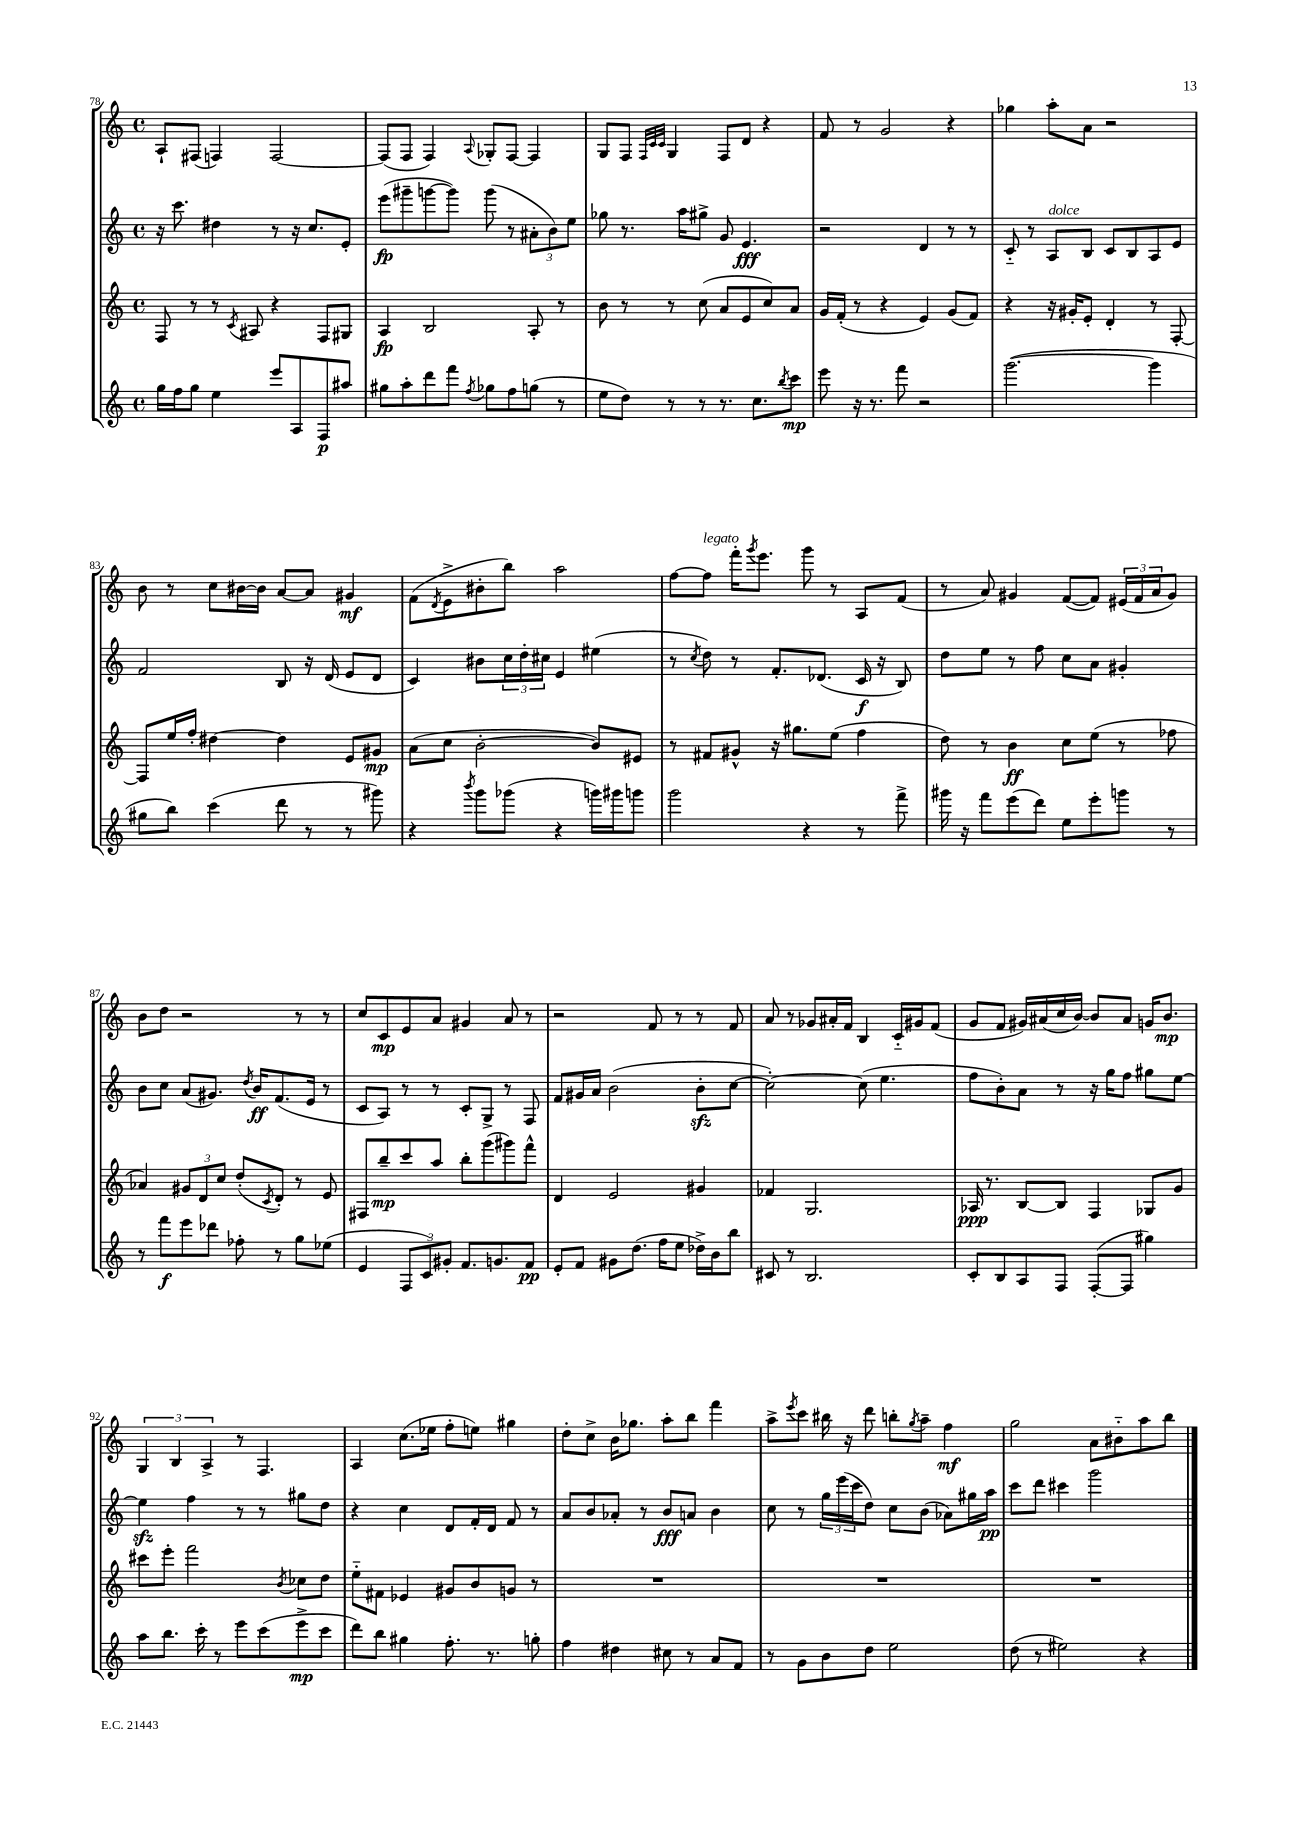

**kern	**kern	**kern	**kern
*staff4	*staff3	*staff2	*staff1
*clefG2	*clefG2	*clefG2	*clefG2
*k[]	*k[]	*k[]	*k[]
*M4/4	*M4/4	*M4/4	*M4/4
*met(c)	*met(c)	*met(c)	*met(c)
16gg\LL	8F/	16r	8A`/L
16ff\J	.	8.ccc\	.
8gg\J	8r	.	(8F#/J
4ee\	8r	4dd#\	4F/)
.	8qc/	.	.
.	8A#/	.	.
8eee/L	4r	8r	[2F/
8A/	.	16r	.
.	.	8.cc/L	.
8F/	8F/L	.	.
8aa#/J	8G#/J	8e'/J	.
=	=	=	=
8gg#\L	4A/	(8eee\L	(8F/]L
8aa'\	.	8ggg#~\	8F/J
8ddd\	2B/	[8ggg\	4F/)
8fff\J	.	8ggg\]J)	.
8qff/	.	.	8qqA/
8gg-\L	.	(8ggg\	8G-'/L
8ff\	.	8r	[8F/J
(8gg\J	8A'/	12a#'\L	4F/]
.	.	12b\)	.
8r	8r	.	.
.	.	12ee\J	.
=	=	=	=
8ee\L	8b\	8gg-\	8G/L
8dd\J)	8r	8.r	8F/J
.	.	.	32qqF/LLL
.	.	.	32qqc/
.	.	.	32qqc/JJJ
8r	8r	.	4G/
.	.	16aa\LK	.
8r	(8cc\	8gg#^\J	.
8.r	8a/L	8g/	8F/L
.	8e/	4.e/	8d/J
8.cc\L	.	.	.
.	8cc/)	.	4r
8qbb/	.	.	.
8ccc\J	8a/J	.	.
=	=	=	=
8eee\	16g/LL	2r	8f/
.	(16f'/JJ	.	.
16r	8r	.	8r
8.r	.	.	.
.	4r	.	2g/
8fff\	.	.	.
2r	4e/)	4d/	.
.	(8g/L	8r	4r
.	8f/J)	8r	.
=	=	=	=
([2.ggg\	4r	8c'~/	4gg-\
.	.	8r	.
.	16r	8A/L	8aa'\L
.	16g#'/LK	.	.
.	8e'/J	8B/J	8a\J
.	4d'/	8c/L	2r
.	.	8B/	.
4ggg\]	8r	8A/	.
.	[8F'/	8e/J	.
=	=	=	=
8gg#\L	8F/]L	2f/	8b\
8bb\J)	16ee/L	.	8r
.	16ff'/JJ	.	.
(4ccc\	[4dd#\	.	8cc\L
.	.	.	[16b#\L
.	.	.	16b#\]JJ
8ddd\	4dd#\]	8B/	[8a/L
8r	.	16r	8a/]J
.	.	(16d/	.
8r	8e/L	8e/L	4g#/
8ggg#\)	8g#/J	8d/J	.
=	=	=	=
4r	(8a\L	4c/)	(8f\L
.	.	.	8qd/
.	8cc\J	.	8e^\
8qbbb/	.	.	.
8ggg\L	[2b'\	8b#\L	8b#'\
(8ggg-\J	.	24cc\L	8bb\J)
.	.	24dd'\	.
.	.	24cc#\JJ	.
4r	.	4e/	2aa\
16ggg\LL)	8b/]L)	(4ee#\	.
16ggg#\J	.	.	.
8ggg\J	8e#/J	.	.
=	=	=	=
2ggg\	8r	8r	[8ff\L
.	.	8qcc/	.
.	8f#/L	8dd\)	8ff\]J
.	8g#^^/J	8r	16fff'\LK
.	.	.	8qggg/
.	.	.	8.eee\J
.	16r	8.f'/L	.
.	8.gg#\L	.	.
4r	.	.	8ggg\
.	.	(8.d-/J	.
.	(8ee\J	.	8r
8r	4ff\	16c/	8A/L
.	.	16r	.
8fff^\	.	8B/)	(8f/J
=	=	=	=
16ggg#\	8dd\)	8dd\L	8r
16r	.	.	.
8fff\L	8r	8ee\J	8a/)
(8eee\	4b\	8r	4g#/
8ddd\J)	.	8ff\	.
8ee\L	8cc\L	8cc\L	([8f/L
8eee'\	(8ee\J	8a\J	8f/]J)
8ggg\J	8r	4g#'/	(24e#/LL
.	.	.	24f/
.	.	.	24a/J
8r	8ff-\	.	8g#/J)
=	=	=	=
8r	4a-/)	8b\L	8b\L
8fff\L	.	8cc\J	8dd\J
8eee\	12g#/L	(8a/L	2r
.	12d/	.	.
8ddd-\J	.	8.g#/J)	.
.	12cc/J	.	.
8ff-'\	(8dd'/L	.	.
.	.	8qdd/	.
.	.	16b/LK	.
.	8qc/	.	.
8r	8d'/J)	(8.f/	.
8gg\L	8r	.	8r
.	.	16e/Jk	.
(8ee-\J	8e/	8r	8r
=	=	=	=
4e/	8F#/L	8c/L	8cc/L
.	8bb~/	8A/J)	8c/
12F/L	8ccc/	8r	8e/
12c/)	.	.	.
.	8aa/J	8r	8a/J
12g#'/J	.	.	.
8.f/L	8bb'\L	8c'/L	4g#/
.	(8ggg\	8G^/J	.
8.g/	.	.	.
.	8ggg#\)	8r	8a/
8f/J	8fff^^\J	8F/	8r
=	=	=	=
8e'/L	4d/	8f/L	2r
8f/J	.	16g#/L	.
.	.	16a/JJ	.
8g#\L	2e/	(2b\	.
(8.dd\J	.	.	.
.	.	.	8f/
16ff\LK	.	.	.
8ee\J	.	.	8r
16dd-^\LL)	4g#/	8b'\L	8r
16b\J	.	.	.
8bb\J	.	[8cc\J	8f/
=	=	=	=
8c#/	4f-/	2cc'\_)	8a/
8r	.	.	8r
2.B/	2.G/	.	8g-/L
.	.	.	16a#'/L
.	.	.	16f/JJ
.	.	(8cc\]	4B/
.	.	4.ee\	.
.	.	.	16c'~/LL
.	.	.	16g#/J
.	.	.	(8f/J
=	=	=	=
8c'/L	16A-/	8ff\L	8g/L
.	8.r	.	.
8B/	.	8b'\)	8f/J
8A/	[8B/L	8a\J	16g#/LL)
.	.	.	(16a#/
8F/J	8B/]J	8r	16cc/
.	.	.	[16b/JJ)
([8F'/L	4F/	16r	8b/]L
.	.	16gg\LK	.
8F/]J	.	8ff\J	8a#/J
4gg#\)	8G-/L	8gg#\L	16g/LK
.	.	.	8.b/J
.	8g/J	[8ee\J	.
=	=	=	=
8aa\L	8ccc#\L	4ee\]	6G/
8.bb\J	8eee'\J	.	.
.	.	.	6B/
.	2fff\	4ff\	.
16ccc'\	.	.	.
.	.	.	6A^/
8r	.	.	.
8eee\L	.	8r	8r
(8ccc\	.	8r	4.F/
.	8qb/	.	.
8eee^\	8cc-\L	8gg#\L	.
8ccc\J	8dd\J	8dd\J	.
=	=	=	=
8ddd\L)	8ee'~\L	4r	4A/
8bb\J	8f#\J	.	.
4gg#\	4e-/	4cc\	(8.cc\L
.	.	.	16ee-\Jk
8.ff'\	8g#/L	8d/L	8ff'\L
.	8b/	16f'/L	8ee\J)
8.r	.	16d/JJ	.
.	8g/J	8f/	4gg#\
8gg'\	8r	8r	.
=	=	=	=
4ff\	1r	8a/L	8dd'\L
.	.	8b/	8cc^\J
4dd#\	.	8a-'/J	16b\LK
.	.	.	8.gg-\J
.	.	8r	.
8cc#\	.	8b/L	8aa'\L
8r	.	8a/J	8bb\J
8a/L	.	4b\	4fff\
8f/J	.	.	.
=	=	=	=
8r	1r	8cc\	8aa^\L
.	.	.	8qeee/
8g\L	.	8r	8ccc\J
8b\	.	24gg\LL	16bb#\
.	.	(24eee\	.
.	.	.	16r
.	.	24ccc\J	.
8dd\J	.	8dd\J)	8ddd\
2ee\	.	8cc\L	8bb'\L
.	.	.	8qgg/
.	.	(8b\J	8aa~\J
.	.	8a-\L)	4ff\
.	.	16gg#\L	.
.	.	16aa\JJ	.
=	=	=	=
(8dd\	1r	8ccc\L	2gg\
8r	.	8ddd\J	.
2ee#\)	.	4ccc#\	.
.	.	2ggg\	8a\L
.	.	.	8b#'~\
4r	.	.	8aa\
.	.	.	8bb\J
==	==	==	==
*-	*-	*-	*-
